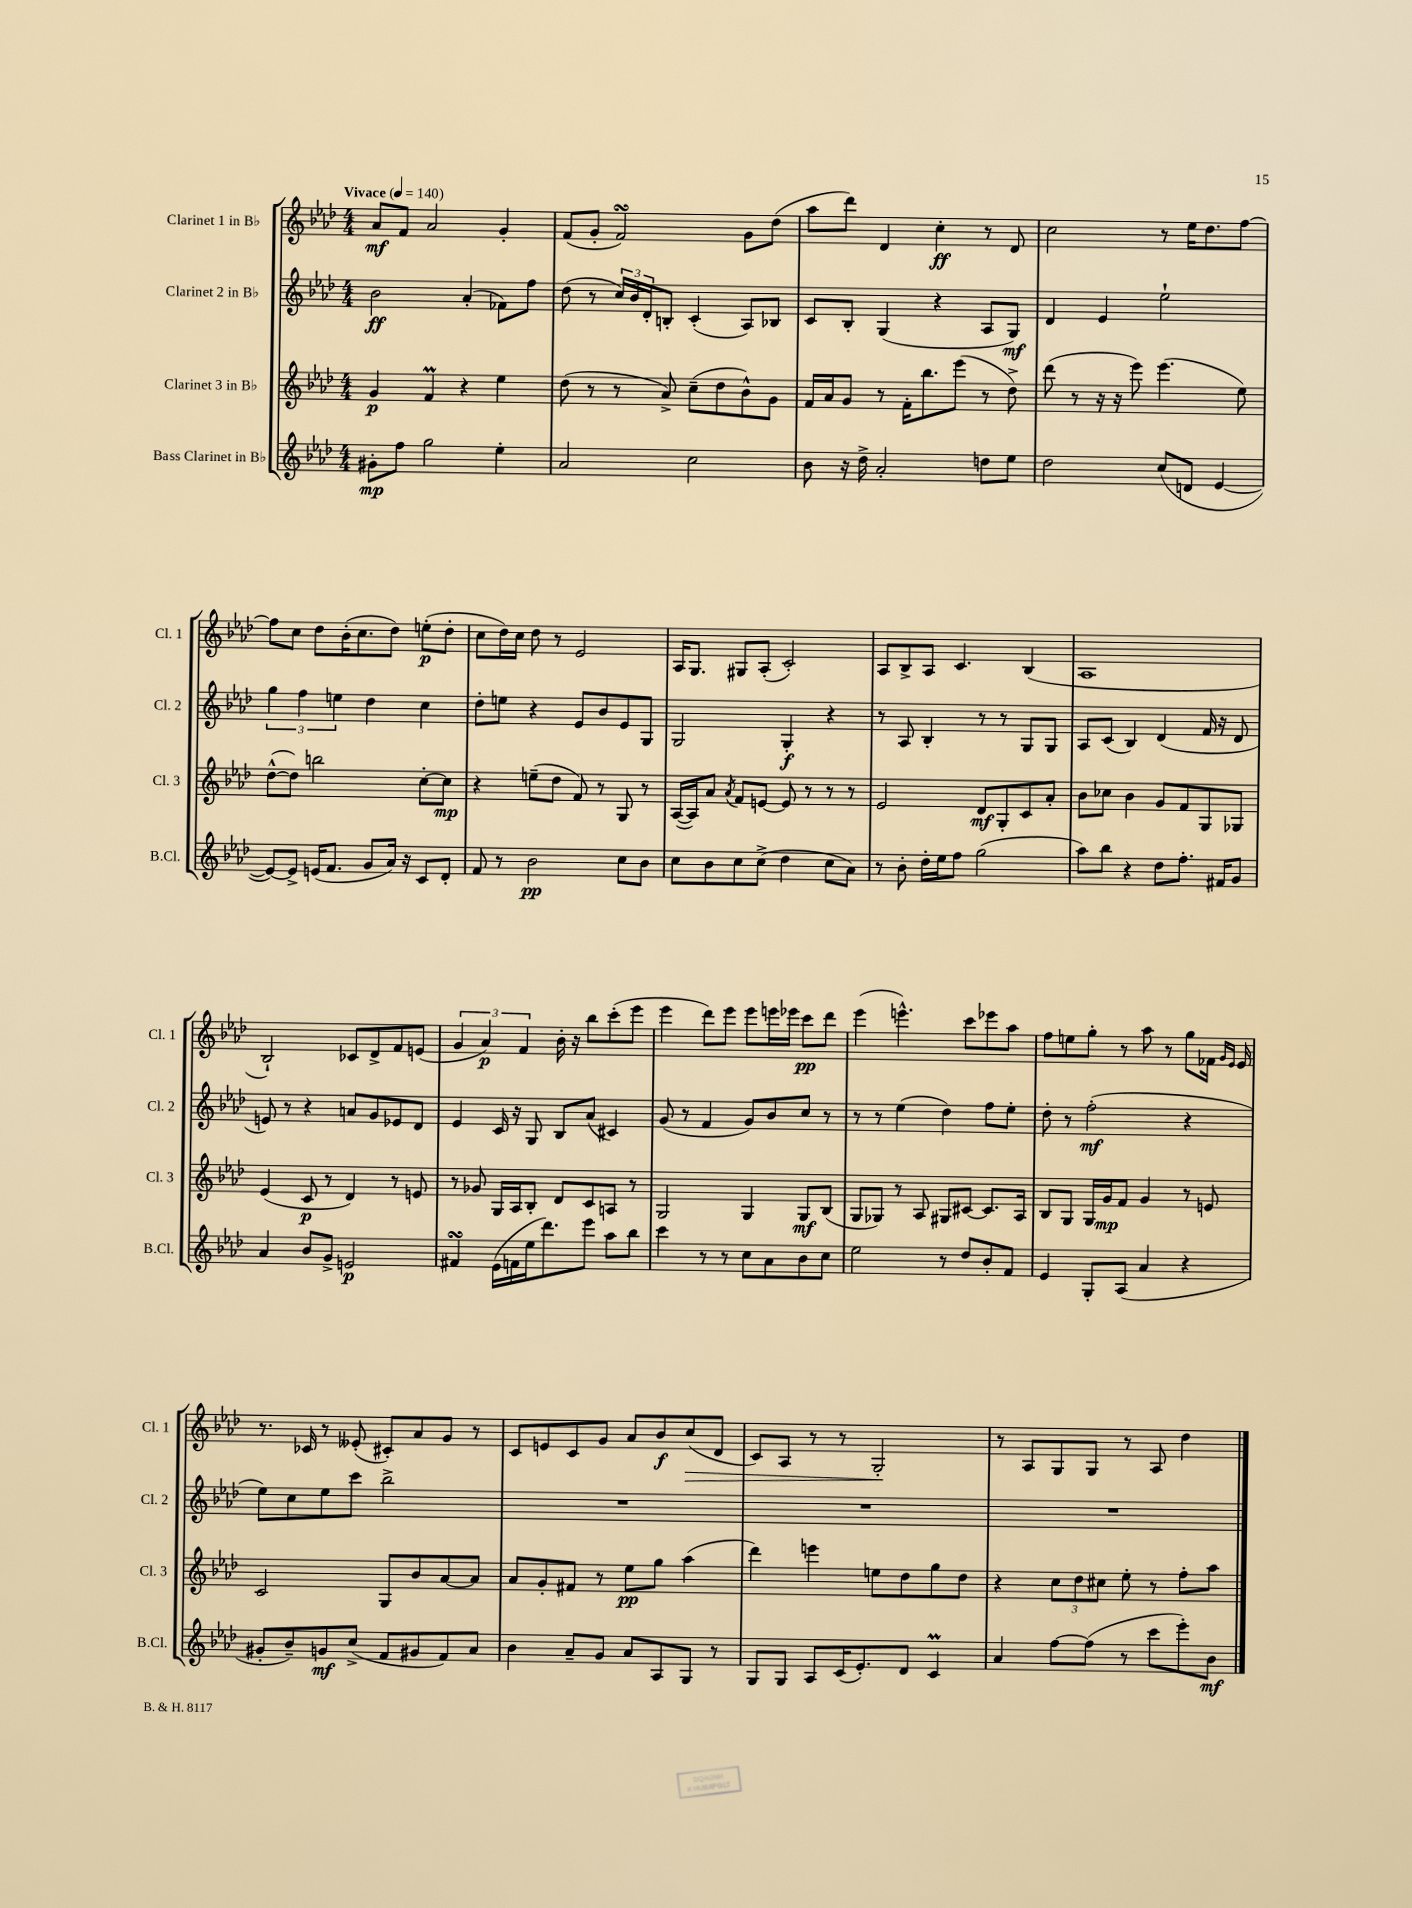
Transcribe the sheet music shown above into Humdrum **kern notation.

**kern	**kern	**kern	**kern
*staff4	*staff3	*staff2	*staff1
*clefG2	*clefG2	*clefG2	*clefG2
*k[b-e-a-d-]	*k[b-e-a-d-]	*k[b-e-a-d-]	*k[b-e-a-d-]
*M4/4	*M4/4	*M4/4	*M4/4
*MM140	*MM140	*MM140	*MM140
8g#'	4g	2b-	8a-
8ff	.	.	8f
2gg	4f	.	2a-
.	4r	(4a-'	.
4ee-'	4ee-	8f-)	4g'
.	.	8ff	.
=	=	=	=
2a-	(8dd-	(8dd-	(8f
.	8r	8r	8g'
.	8r	24cc)	2f)
.	.	24b-	.
.	.	24d-'	.
.	8a-^)	8B'	.
2cc	(8cc~	(4c'	.
.	8dd-	.	.
.	8b-^^)	8A-)	8g
.	8g	8B-	(8dd-
=	=	=	=
8b-	16f	8c	8aa-
.	16a-	.	.
16r	8g	8B-'	8ddd-)
16dd-^	.	.	.
2a-'	8r	(4G	4d-
.	16f'	.	.
.	8.bb-	.	.
.	.	4r	4cc'
.	(8eee-	.	.
8dd	8r	8A-	8r
8ee-	8dd-^)	8G)	8d-
=	=	=	=
2dd-	(8ddd-	4d-	2cc
.	8r	.	.
.	16r	4e-	.
.	16r	.	.
.	8eee-)	.	.
(8cc	(4.eee-	2ee-`	8r
8d	.	.	16ee-
.	.	.	8.dd-
[4e-	.	.	.
.	8ee-)	.	[8ff
=	=	=	=
8e-_)	([8dd-^^	6gg	8ff]
8e-^]	8dd-])	.	8cc
.	.	6ff	.
(16e	2bb	.	8dd-
8.f	.	.	.
.	.	6ee	.
.	.	.	(16b-'
.	.	.	8.cc
8g	.	4dd-	.
16a-)	.	.	8dd-)
16r	.	.	.
8c	[8cc'	4cc	(8ee'
8d-'	8cc]	.	8dd-'
=	=	=	=
8f	4r	8dd-'	8cc
8r	.	8ee	16dd-)
.	.	.	16cc
2b-	(8ee~	4r	8dd-
.	8dd-	.	8r
.	8f)	8e-	2e-
.	8r	8b-	.
8cc	8G	8e-	.
8b-	8r	8G	.
=	=	=	=
8cc	([16A-	2G	16A-
.	16A-])	.	8.G
8b-	8a-	.	.
.	8qa-	.	.
8cc	8f	.	8G#
(8cc^	[8e	.	(8A-'
4dd-	8e]	4G'	2c')
.	8r	.	.
8cc	8r	4r	.
8a-)	8r	.	.
=	=	=	=
8r	2e-	8r	8A-
8b-'	.	8A-	8B-^
16dd-'	.	4B-'	8A-
16ee-	.	.	.
8ff	.	.	4.c
(2gg	8d-	8r	.
.	8G'	8r	.
.	8c	8G	(4B-
.	8a-'	8G	.
=	=	=	=
8aa-)	8b-	8A-	1A-
8bb-	8cc-	(8c	.
4r	4b-	4B-)	.
8dd-	8g	(4d-	.
8.ff'	8f	.	.
.	8G	16f	.
16f#	.	16r	.
8g	8G-	8d-	.
=	=	=	=
4a-	(4e-	8e)	2B-`)
.	.	8r	.
8b-	8c	4r	.
8g^	8r	.	.
2e	4d-)	8a	8c-
.	.	8g	8d-^
.	8r	8e-	8f
.	8e	8d-	(8e
=	=	=	=
4f#	8r	4e-	6g
.	8g-	.	.
.	.	.	6a-)
(16e-	16G	16c	.
16f	16A-	16r	.
.	.	.	6f
16ee-	8B-'	8G	.
8.ddd-)	.	.	.
.	8d-	8B-	16b-'
.	.	.	16r
8eee-	8c	(8a-	8bb-
8aa-	8A	4c#)	(8ccc'
8bb-	8r	.	8eee-
=	=	=	=
4ccc	2G	(8g	4eee-
.	.	8r	.
8r	.	4f	8ddd-)
8r	.	.	8eee-
8cc	4G	8g)	8eee-
8a-	.	8b-	16eee
.	.	.	16eee-
8b-	8G	8cc	8ccc
8cc	(8B-	8r	8ddd-
=	=	=	=
2ee-	8G	8r	(4eee-
.	8G-)	8r	.
.	8r	(4ee-	4.eee^^)
.	8A-	.	.
8r	8G#	4dd-)	.
8dd-	[8c#	.	8ccc
8b-'	8.c#]	8ff	8eee-
8f	.	8ee-'	8aa-
.	16A-	.	.
=	=	=	=
4e-	8B-	8dd-'	8ff
.	8G	8r	8ee
8G'	16G	(2ff'	8gg'
.	16g	.	.
(8A-	8f	.	8r
4a-	4g	.	8aa-
.	.	.	8r
4r	8r	4r	8gg
.	8e	.	16f-
.	.	.	16qqg
.	.	.	16qqe-
.	.	.	16e-
=	=	=	=
8g#'	2c	8ee-)	8.r
8b-~)	.	8cc	.
.	.	.	16c-
8g	.	8ee-	8r
(8cc^	.	8ccc	(8e--'
8f	8G	2bb-^	8c#')
8g#	8b-	.	8a-
8f)	[8a-	.	8g
8a-	8a-]	.	8r
=	=	=	=
4b-	8a-	1r	8c
.	8g'	.	8e
8a-~	8f#	.	8c
8g	8r	.	8g
8a-	8ee-	.	8a-
8A-	8gg	.	8b-
8G	(4aa-	.	(8cc
8r	.	.	8d-
=	=	=	=
8G	4ddd-)	1r	8c)
8G	.	.	8A-
8A-	4eee	.	8r
(16c	.	.	8r
8.e-')	.	.	.
.	8ee	.	2G'
8d-	8dd-	.	.
4c	8gg	.	.
.	8dd-	.	.
=	=	=	=
4a-	4r	1r	8r
.	.	.	8A-
[8ff	12cc	.	8G
.	12dd-	.	.
(8ff]	.	.	8G
.	12cc#	.	.
8r	8ee-'	.	8r
8ccc	8r	.	8A-
8eee-')	8ff'	.	4dd-
8b-	8aa-	.	.
==	==	==	==
*-	*-	*-	*-
